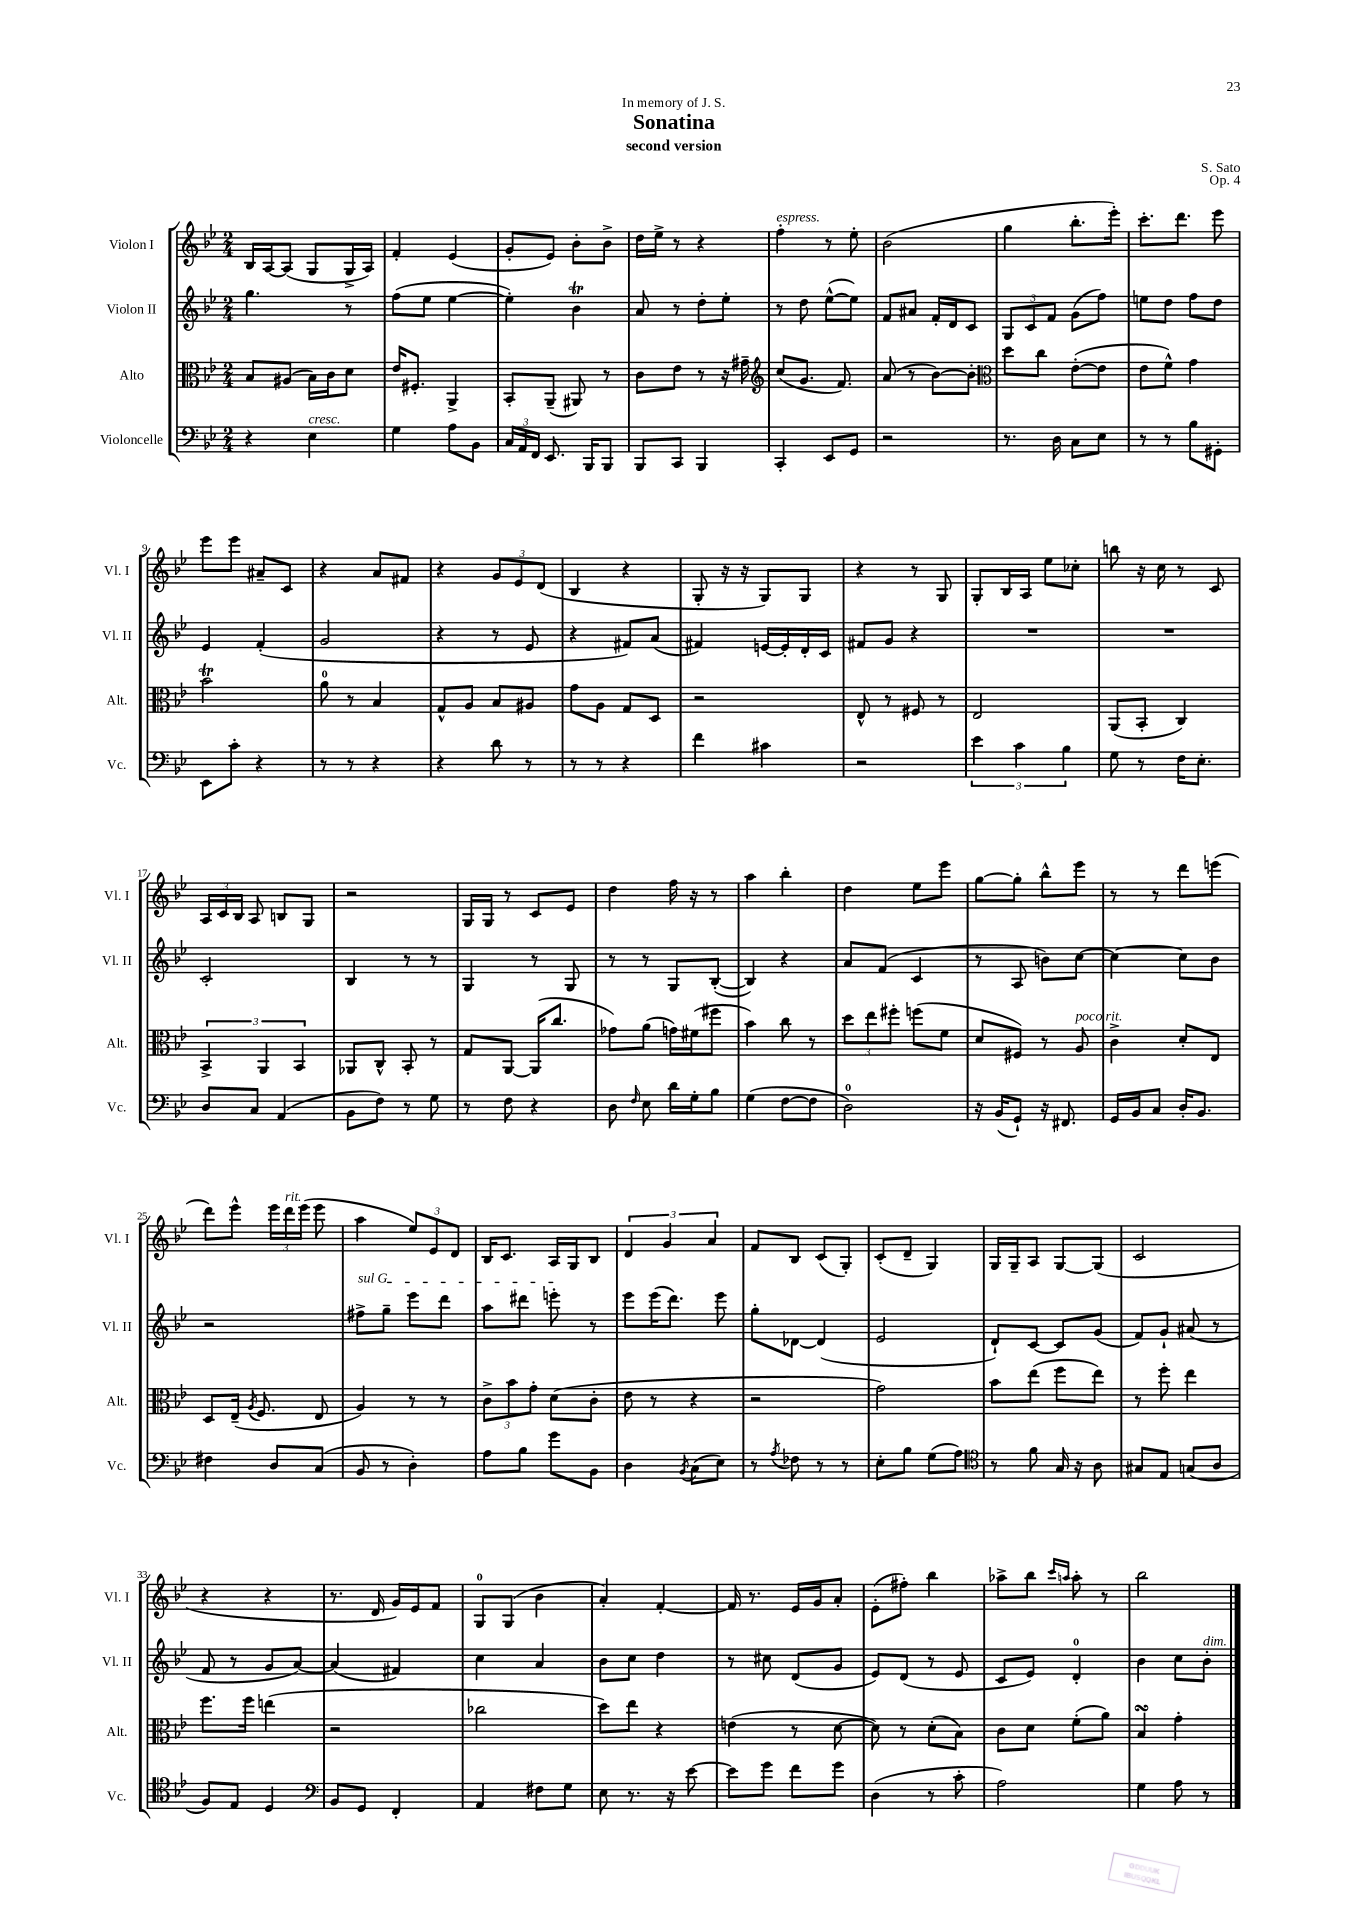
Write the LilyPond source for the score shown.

\header { title = "Sonatina" composer = "S. Sato" subtitle = "second version" dedication = "In memory of J. S." opus = "Op. 4" }
<<
\new StaffGroup <<
\new Staff = "s0" \with { instrumentName = "Violon I" shortInstrumentName = "Vl. I" } {
    \clef treble \key bes \major \numericTimeSignature \time 2/4
    \autoBeamOff bes16[ a16~ a8]( g8[ g16-> a16]) |
    f'4-. ees'4( |
    g'8[-. ees'8]) bes'8[-. bes'8]-> |
    d''16[ ees''16]-> r8 r4 |
    f''4-.^\markup { \italic "espress." } r8 ees''8-. |
    bes'2( |
    g''4 bes''8.[-. ees'''16]-.) |
    c'''8.[-. d'''8.] ees'''8 |
    ees'''8[ ees'''8] ais'8[-- c'8] |
    r4 a'8[ fis'8] |
    r4 \tuplet 3/2 { g'8[ ees'8 d'8]( } |
    bes4 r4 |
    g8-. r16 r16 g8[) g8] |
    r4 r8 g8 |
    g8[-. bes16 a16] ees''8[ ces''8]-. |
    b''8 r16 c''16 r8 c'8 |
    \tuplet 3/2 { a16[ c'16 bes16] } a8 b8[ g8] |
    r2 |
    g16[ g16] r8 c'8[ ees'8] |
    d''4 f''16 r16 r8 |
    a''4 bes''4-. |
    d''4 ees''8[ ees'''8] |
    g''8[~ g''8]-. bes''8[-^ ees'''8] |
    r8 r8 d'''8[ e'''8]( |
    d'''8[) ees'''8]-^ \tuplet 3/2 { ees'''16[ d'''16^\markup { \italic "rit." } ees'''16]( } ees'''8 |
    a''4 \tuplet 3/2 { ees''8[) ees'8 d'8] } |
    bes16[ c'8.] a16[ g16 bes8] |
    \tuplet 3/2 { d'4 g'4 a'4 } |
    f'8[ bes8] c'8[( g8]-.) |
    c'8[-.( d'8]-- g4) |
    g16[ g16-- a8] g8[~ g8]( |
    c'2 |
    r4 r4 |
    r8. d'16 g'16[) ees'16 f'8] |
    g8[-0 g8]( bes'4 |
    a'4-.) f'4~-. |
    f'16 r8. ees'16[ g'16 a'8]-. |
    ees'8[-.( fis''8]-.) bes''4 |
    aes''8[-> bes''8] \grace { c'''16[ a''16] } a''8-. r8 |
    bes''2 \bar "|." |
}
\new Staff = "s1" \with { instrumentName = "Violon II" shortInstrumentName = "Vl. II" } {
    \clef treble \key bes \major \numericTimeSignature \time 2/4
    \autoBeamOff g''4. r8 |
    f''8[( ees''8] ees''4~ |
    ees''4-.) bes'4\trill |
    a'8 r8 d''8[-. ees''8]-. |
    r8 d''8 ees''8[~-^( ees''8]) |
    f'8[ ais'8] f'16[-. d'16 c'8] |
    \tuplet 3/2 { g8[ c'8 f'8] } g'8[( f''8]) |
    e''8[ d''8] f''8[ d''8] |
    ees'4 f'4-.( |
    g'2 |
    r4 r8 ees'8 |
    r4 fis'8[) a'8]( |
    fis'4) e'16[~ e'16-. d'16-. c'16] |
    fis'8[ g'8] r4 |
    R2 |
    R2 |
    c'2-. |
    bes4 r8 r8 |
    g4 r8 g8 |
    r8 r8 g8[ bes8]~-.( |
    bes4) r4 |
    a'8[ f'8]( c'4 |
    r8 a8 b'8[) c''8]~ |
    c''4~ c''8[ bes'8] |
    r2 |
    \once \override TextSpanner.bound-details.left.text = \markup { \italic "sul G" } fis''8[->\startTextSpan g''8]-- ees'''8[ d'''8] |
    a''8[ dis'''8] e'''8-.\stopTextSpan r8 |
    ees'''8[ ees'''16( d'''8.]) ees'''8 |
    g''8[-. des'8]~ des'4( |
    ees'2 |
    d'8[-!) c'8]~ c'8[ g'8]( |
    f'8[) g'8]-! ais'8( r8 |
    f'8 r8 g'8[ a'8]~) |
    a'4( fis'4) |
    c''4 a'4 |
    bes'8[ c''8] d''4 |
    r8 cis''8 d'8[( g'8] |
    ees'8[) d'8]( r8 ees'8 |
    c'8[ ees'8]) d'4-0-. |
    bes'4 c''8[ bes'8]-.^\markup { \italic "dim." } \bar "|." |
}
\new Staff = "s2" \with { instrumentName = "Alto" shortInstrumentName = "Alt." } {
    \clef alto \key bes \major \numericTimeSignature \time 2/4
    \autoBeamOff bes8[ ais8]( bes16[) c'16 d'8] |
    ees'16[ fis8.]-. a,4-> |
    bes,8[-. a,8]--( ais,8) r8 |
    c'8[ ees'8] r8 r16 gis'16-- |
    \clef treble c''8[( g'8.] f'8.) |
    a'8( r8 bes'8[~) bes'8]-. |
    \clef alto d''8[ c''8] ees'8[~-.( ees'8] |
    ees'8[ f'8]-^) g'4 |
    bes'2\trill |
    a'8-0 r8 bes4 |
    g8[-^ a8] bes8[ ais8] |
    g'8[ a8] g8[ d8] |
    r2 |
    ees8-^ r8 fis8 r8 |
    ees2 |
    a,8[( bes,8]-. c4) |
    \tuplet 3/2 { bes,4-> a,4 bes,4 } |
    aes,8[ c8]-^ bes,8-. r8 |
    g8[ a,8]~ a,16[( c''8.] |
    ges'8[) a'8]( g'16[) fis'16( fis''8] |
    bes'4) c''8 r8 |
    \tuplet 3/2 { d''8[ ees''8 fis''8]-. } f''8[( f'8] |
    d'8[ fis8]) r8 a8^\markup { \italic "poco rit." } |
    c'4-> d'8[-. ees8] |
    d8[ ees16]--( \acciaccatura { a8 } f8. ees8 |
    a4) r8 r8 |
    \tuplet 3/2 { c'8[-> bes'8 g'8]-. } d'8[( c'8]-. |
    ees'8 r8 r4 |
    r2 |
    g'2) |
    bes'8[ ees''8]( f''8[ ees''8]) |
    r8 f''8-. ees''4 |
    f''8.[ f''16] e''4( |
    r2 |
    ces''2 |
    d''8[) ees''8] r4 |
    e'4( r8 d'8~ |
    d'8) r8 d'8[-.( bes8]) |
    c'8[ d'8] f'8[-.( a'8]) |
    bes4\turn g'4-. \bar "|." |
}
\new Staff = "s3" \with { instrumentName = "Violoncelle" shortInstrumentName = "Vc." } {
    \clef bass \key bes \major \numericTimeSignature \time 2/4
    \autoBeamOff r4 ees4^\markup { \italic "cresc." } |
    g4 a8[ bes,8] |
    \tuplet 3/2 { c16[ a,16 f,16] } ees,8. bes,,16[ bes,,8] |
    bes,,8[ c,8] bes,,4 |
    c,4-. ees,8[ g,8] |
    r2 |
    r8. d16 c8[ ees8] |
    r8 r8 bes8[ gis,8]-. |
    ees,8[ c'8]-. r4 |
    r8 r8 r4 |
    r4 d'8 r8 |
    r8 r8 r4 |
    f'4 cis'4 |
    r2 |
    \tuplet 3/2 { ees'4 c'4 bes4 } |
    g8 r8 f16[ ees8.]-. |
    d8[ c8] a,4( |
    bes,8[ f8]) r8 g8 |
    r8 f8 r4 |
    d8 \grace { f16 } ees8 d'16[ g16-. bes8] |
    g4( f8[~ f8] |
    d2-0) |
    r16 bes,16[( g,8]-!) r16 fis,8. |
    g,16[ bes,16 c8] d16[-. bes,8.] |
    fis4 d8[ c8]( |
    bes,8 r8 d4-.) |
    a8[ bes8] g'8[ bes,8] |
    d4 \acciaccatura { bes,8 } c8[( ees8]) |
    r8 \acciaccatura { a8 } fes8 r8 r8 |
    ees8[-. bes8] g8[( a8]) |
    \clef tenor r8 f'8 g16 r16 a8 |
    gis8[ ees8] g8[( a8] |
    f8[) ees8] d4 |
    \clef bass bes,8[ g,8] f,4-. |
    a,4 fis8[ g8] |
    ees8 r8. r16 ees'8~ |
    ees'8[ g'8] f'8[ g'8] |
    d4( r8 c'8-. |
    a2) |
    g4 a8 r8 \bar "|." |
}
>>
>>
